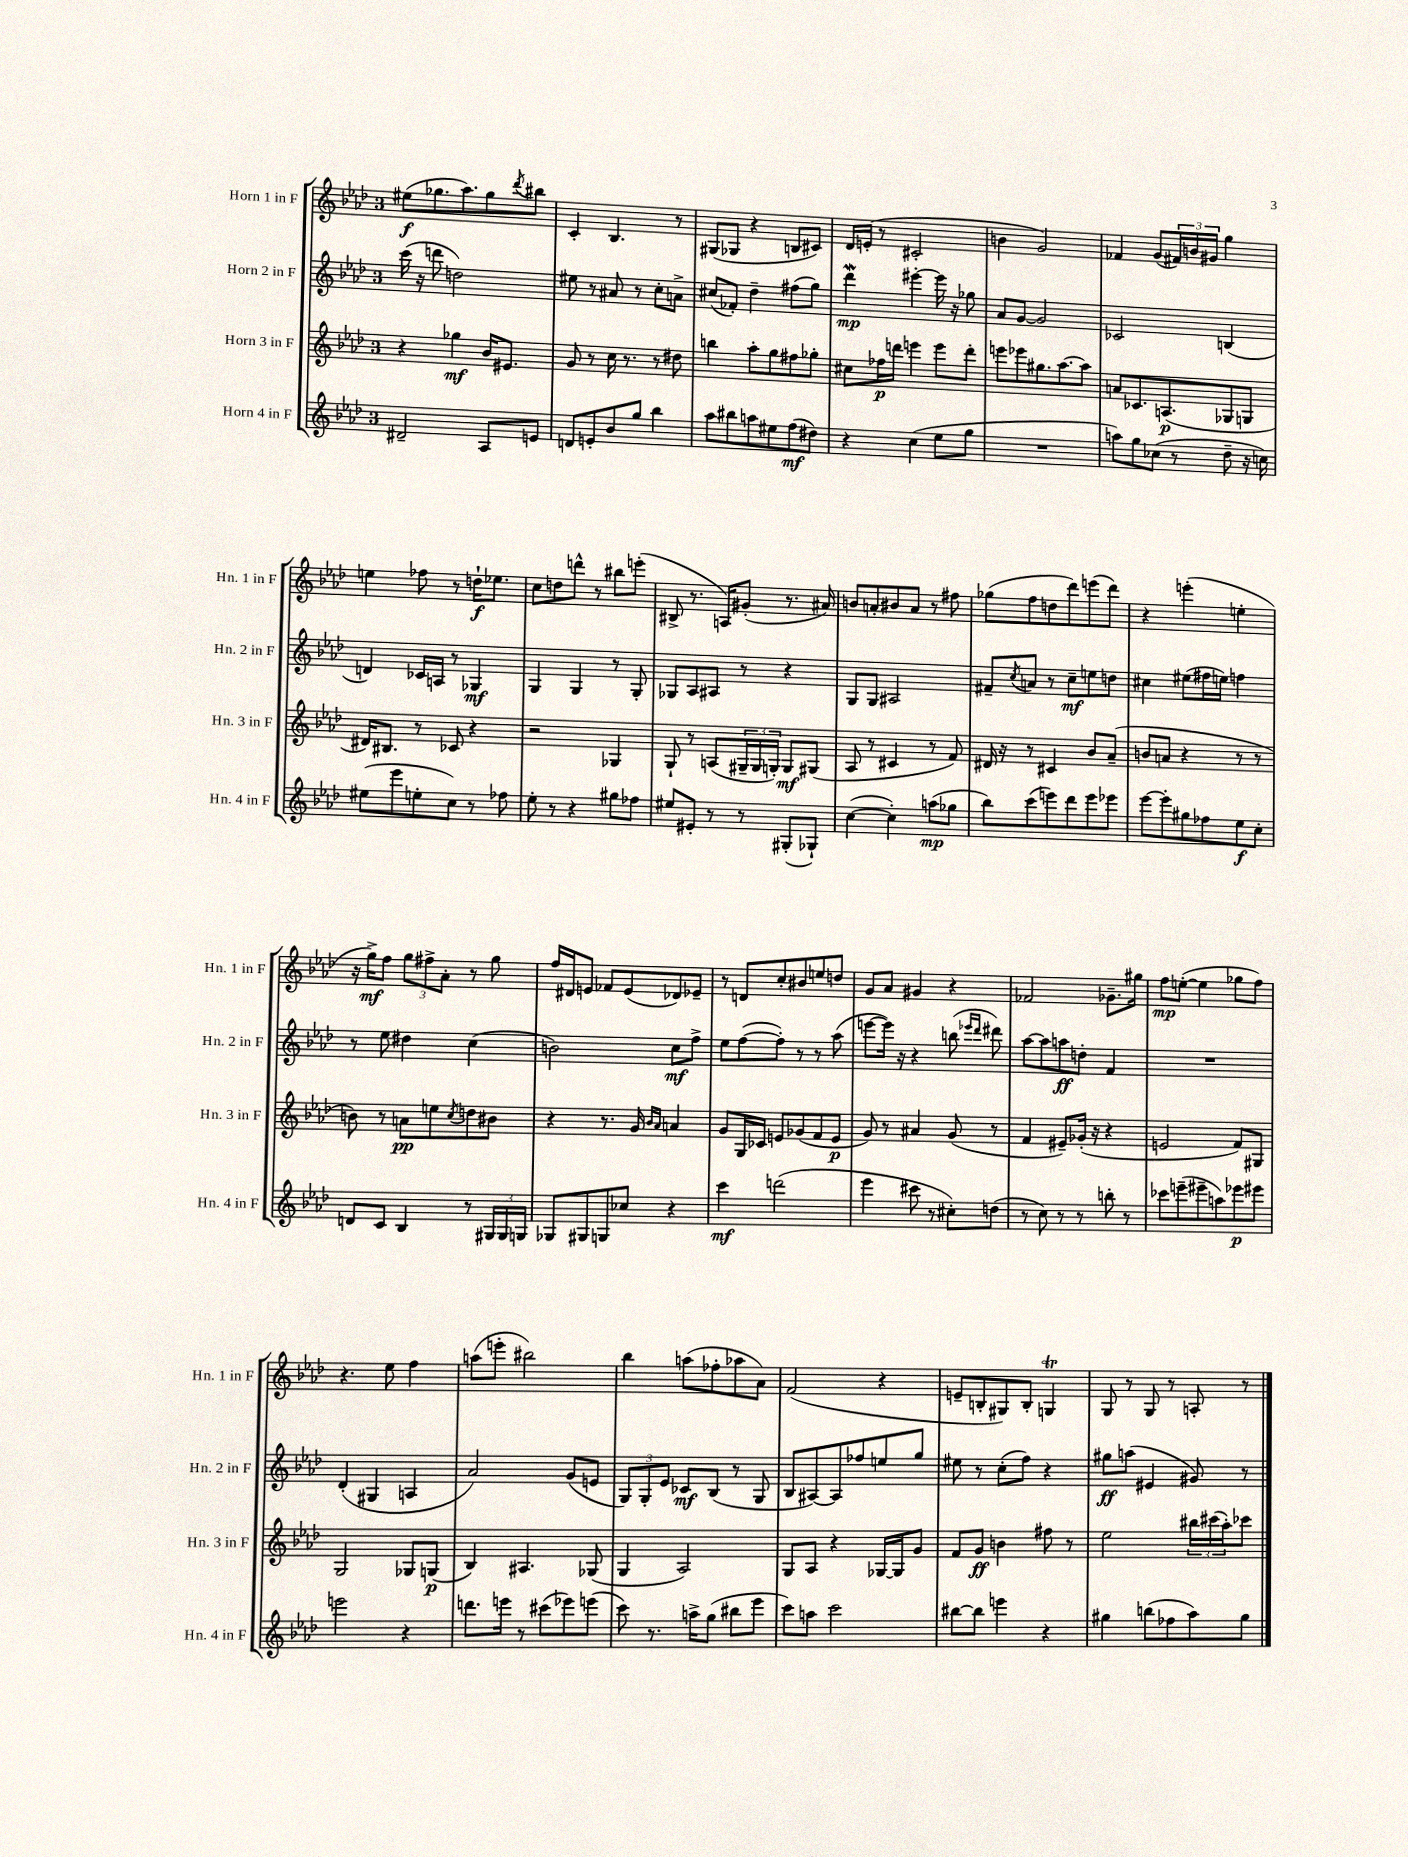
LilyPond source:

<<
\new StaffGroup <<
\new Staff = "s0" \with { instrumentName = "Horn 1 in F" shortInstrumentName = "Hn. 1 in F" } {
    \clef treble \key aes \major \once \override Staff.TimeSignature.style = #'single-digit \time 3/4
    eis''8\f( ges''8. aes''8.) ges''8 \acciaccatura { des'''8 } bis''8 |
    c'4-. bes4. r8 |
    gis8( ges8 r4 b8 cis'8) |
    des'16 e'16-.( r8 cis'2-. |
    b'4 g'2) |
    fes'4 g'8( \tuplet 3/2 { fis'16) b'16 gis'16 } g''4 |
    e''4 fes''8 r8 d''16-!\f ees''8. |
    c''8 d''8 d'''8-^ r8 bis''8 e'''8-.( |
    bis8-> r8. a16) gis'8-.( r8. ais'16) |
    b'8 a'8-. bis'8 a'8 r8 fis''8 |
    ges''8( f''8 d''8 des'''8) e'''8( des'''8) |
    r4 e'''4-.( e''4-. |
    r16 g''16->\mf) f''8 \tuplet 3/2 { g''8 fis''8-> aes'8-. } r8 g''8 |
    f''16 dis'16 e'8 fes'8 e'8( des'8) ees'8-- |
    r8 d'8 c''8-. bis'8 e''8 d''8 |
    g'8 aes'8 gis'4 r4 |
    fes'2 ges'8.-- gis''16 |
    f''8\mp e''8~-.( e''4 ges''8 f''8) |
    r4. ees''8 f''4 |
    a''8( e'''8-. bis''2) |
    bes''4 a''8( fes''8-. aes''8 aes'8) |
    f'2( r4 |
    e'8-- b8-. gis8) b8-. g4\trill |
    g8 r8 g8 r8 a8-. r8 \bar "|." |
}
\new Staff = "s1" \with { instrumentName = "Horn 2 in F" shortInstrumentName = "Hn. 2 in F" } {
    \clef treble \key aes \major \once \override Staff.TimeSignature.style = #'single-digit \time 3/4
    c'''16( r16 d'''8 d''2) |
    eis''8 r8 ais'8 r8 c''8-. a'8-> |
    cis''8( fes'8-.) des''4-- fis''8( g''8) |
    des'''4\mordent\mp eis'''4~-. eis'''16 r16 ges''8 |
    aes'8 g'8~ g'2 |
    ces'2 b4( |
    d'4) ces'16 a16 r8 ges4\mf |
    g4 g4 r8 g8-. |
    ges8 aes8 ais8 r8 r4 |
    g8 g8 ais2 |
    fis'8-- \acciaccatura { c''8 } a'8 r8 c''8--\mf e''8 d''8 |
    cis''4 eis''8( fis''16 e''16) f''4 |
    r8 ees''8 dis''4 c''4( |
    b'2) c''8\mf f''8-> |
    ees''8 f''8~( f''8-.) r8 r8 aes''8( |
    e'''8~ e'''16) r16 r4 b''8( \grace { ees'''16 des'''16 } dis'''8) |
    aes''8~ aes''8 a''8\ff d''8-. f'4 |
    R2. |
    des'4-.( gis4 a4 |
    aes'2) g'8( e'8 |
    \tuplet 3/2 { g8) g8-. ees'8 } ces'8\mf bes8( r8 g8 |
    bes8 ais8~) ais8 fes''8 e''8 g''8 |
    eis''8 r8 c''8-.( f''8) r4 |
    gis''8\ff a''8( eis'4 gis'8) r8 \bar "|." |
}
\new Staff = "s2" \with { instrumentName = "Horn 3 in F" shortInstrumentName = "Hn. 3 in F" } {
    \clef treble \key aes \major \once \override Staff.TimeSignature.style = #'single-digit \time 3/4
    r4 ges''4\mf bes'16 eis'8. |
    g'8 r8 c''16 r8. r8 dis''8 |
    b''4 aes''8-. g''8 fis''8 ges''8-. |
    cis''8 fes''16\p d'''16 e'''4 e'''8 d'''8-. |
    e'''8 ees'''8 gis''8. aes''8.~ aes''8 |
    a'8 ces'8. a8.\p( ges8 g8 |
    dis'16) bis8. r8 ces'8 r4 |
    r2 ges4 |
    g8-! r8 a8( \tuplet 3/2 { gis16-- gis16 g16-.) } g8\mf gis8( |
    aes8 r8 cis'4 r8 f'8) |
    dis'16 r16 r8 cis'4 bes'8 aes'8--( |
    b'8 a'8 r4 r8 r8 |
    b'8) r8 a'8\pp e''8 \acciaccatura { c''8 } d''8 bis'8 |
    r4 r8. g'16 \grace { bes'16 aes'16 } a'4 |
    g'8 g16 ces'16 e'8 ges'8( f'8 e'8\p |
    g'8) r8 ais'4 g'8( r8 |
    f'4 eis'8--) ges'16-.( r16 r4 |
    e'2 f'8) gis8 |
    g2 ges8 g8\p( |
    bes4) ais4. ges8( |
    g4 aes2) |
    g8 aes8 r4 ges16~ ges16 g'8 |
    f'8 g'8\ff b'4 fis''8 r8 |
    ees''2 \tuplet 3/2 { bis''16 cis'''16( aes''16-.) } ces'''8 \bar "|." |
}
\new Staff = "s3" \with { instrumentName = "Horn 4 in F" shortInstrumentName = "Hn. 4 in F" } {
    \clef treble \key aes \major \once \override Staff.TimeSignature.style = #'single-digit \time 3/4
    dis'2-- aes8 e'8 |
    d'8 e'8-. bes'8 g''8 bes''4 |
    aes''8 bis''8 a''8 eis''8 f''8\mf( dis''8) |
    r4 c''4( ees''8 g''8 |
    R2. |
    a''8) g''8 ces''8( r8 des''8-- r16 c''16) |
    eis''8( ees'''8 e''8-. c''8) r8 fes''8 |
    ees''8-. r8 r4 gis''8 fes''8 |
    eis''8 eis'8-. r8 r8 gis8-.( ges8-!) |
    c''4~( c''4-.) a''8\mp( ges''8 |
    bes''8) c'''8( e'''8) des'''8 e'''8 ees'''8 |
    ees'''8~ ees'''8-. gis''8 fes''8 ees''8\f c''8-. |
    d'8 c'8 bes4 r8 \tuplet 3/2 { gis16 gis16 g16 } |
    ges8 gis8 g8 ces''8 r4 |
    c'''4\mf d'''2( |
    ees'''4 cis'''8 r8 cis''8-.) d''8( |
    r8 c''8) r8 r8 b''8-. r8 |
    ces'''8 e'''8--( eis'''8-- a''8) ees'''8\p eis'''8 |
    e'''2 r4 |
    d'''8. e'''16 r8 cis'''8( ees'''8) e'''8( |
    c'''8) r8. a''16-> g''8( bis''8 ees'''8 |
    c'''8) a''8 c'''2 |
    bis''8~ bis''8 e'''4 r4 |
    gis''4 b''8( fes''8 aes''8) gis''8 \bar "|." |
}
>>
>>
\layout { \context { \Score \remove "Bar_number_engraver" } }
